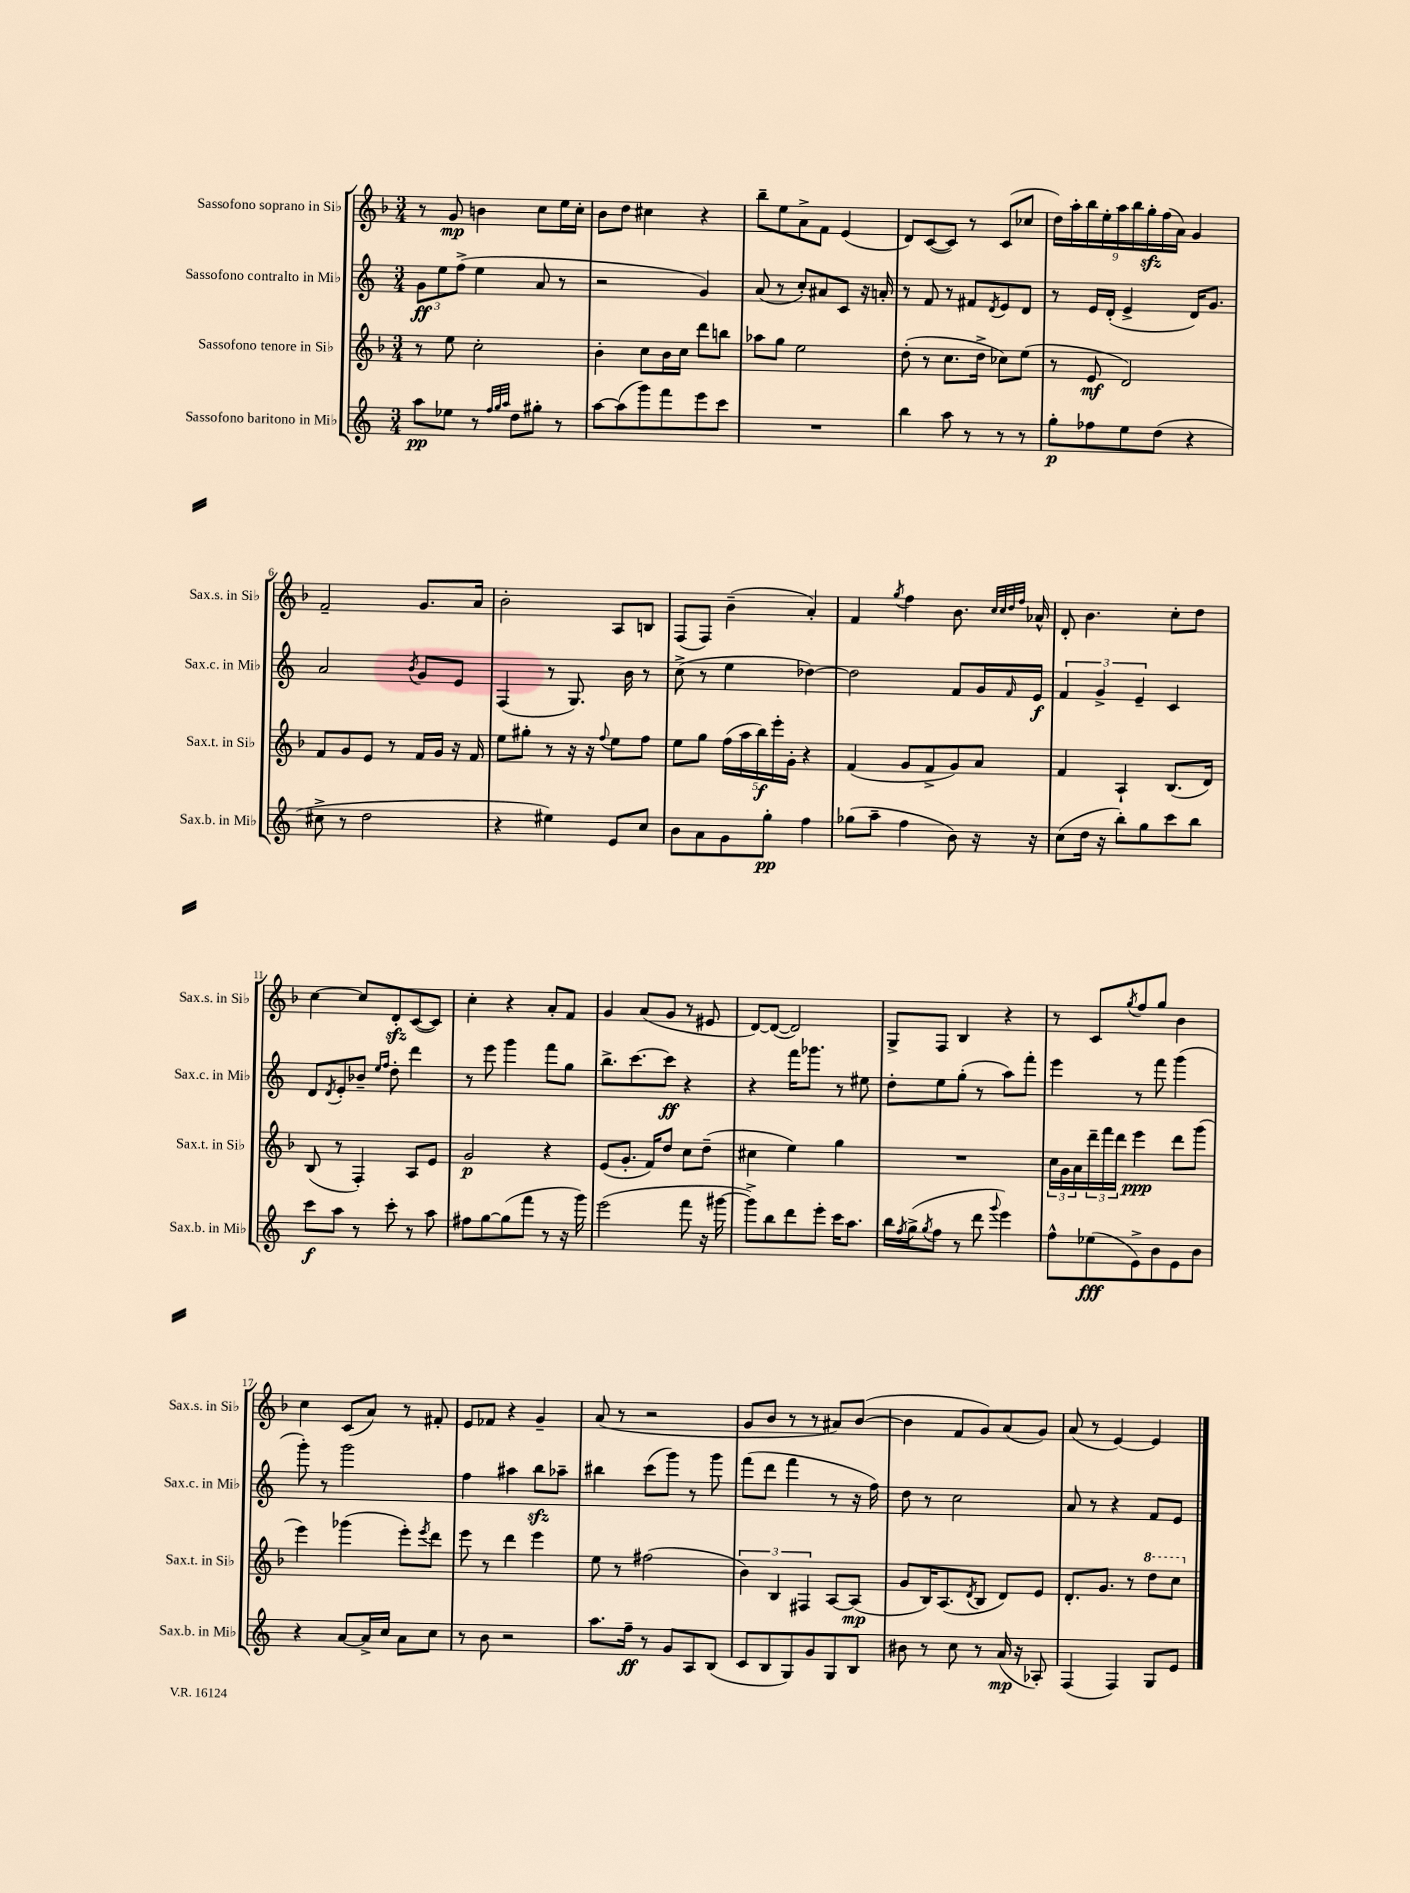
<<
\new StaffGroup <<
\new Staff = "s0" \with { instrumentName = "Sassofono soprano in Sib" shortInstrumentName = "Sax.s. in Sib" } {
    \clef treble \key f \major \numericTimeSignature \time 3/4
    r8 g'8\mp b'4 c''8 e''16 c''16-. |
    bes'8 d''8 cis''4 r4 |
    bes''8-- e''8 a'8-> f'8 e'4( |
    d'8) c'8~( c'8) r8 c'8( ces''8 |
    \tuplet 9/8 { d''16) a''16-. bes''16 e''16-. a''16 bes''16 g''16-.\sfz f''16( a'16) } g'4 |
    f'2-- g'8. a'16 |
    bes'2-. a8 b8 |
    f8( f8) bes'4--( a'4-.) |
    f'4 \acciaccatura { g''8 } f''4 bes'8. \grace { c''32 c''32 d''32 f''32 } aes'16-^ |
    d'8-. bes'4. c''8-. d''8 |
    c''4~ c''8 d'8-.\sfz c'8~( c'8) |
    c''4-. r4 a'8-. f'8 |
    g'4 a'8( g'8 r8 eis'8 |
    d'8~) d'8~( d'2) |
    g8-> f8 bes4 r4 |
    r8 c'8 \acciaccatura { g''8 } f''8 g''8 bes'4 |
    c''4 c'8( a'8) r8 fis'8-. |
    e'8 fes'8 r4 g'4-- |
    a'8( r8 r2 |
    g'8 bes'8 r8 r8 ais'8) bes'8~( |
    bes'4 f'8 g'8) a'8( g'8) |
    a'8( r8 e'4~) e'4 \bar "|." |
}
\new Staff = "s1" \with { instrumentName = "Sassofono contralto in Mib" shortInstrumentName = "Sax.c. in Mib" } {
    \clef treble \key c \major \numericTimeSignature \time 3/4
    \tuplet 3/2 { g'8\ff e''8 f''8->( } e''4 a'8 r8 |
    r2 g'4) |
    a'8( r8 c''8-.) ais'8 c'8 r16 a'16-. |
    r8 f'8 r8 fis'8 \acciaccatura { d'8 } e'8 d'8 |
    r8 e'16 d'16-.( e'4-> d'16) g'8. |
    a'2 \acciaccatura { b'8 } g'8 e'8 |
    f4( r8 g8.) b'16 r8 |
    c''8->( r8 e''4 des''4~) |
    des''2 f'8 g'16 \grace { f'16 } e'16\f |
    \tuplet 3/2 { f'4 g'4-> e'4-- } c'4 |
    d'8 \acciaccatura { d'8 } e'8-. bes'8-- \grace { e''16 f''16 } d''8-. d'''4 |
    r8 e'''8 g'''4 f'''8 g''8 |
    b''8.-> c'''8.~ c'''8\ff r4 |
    r4 f'''16 ges'''8. r8 eis''8 |
    d''8-. e''8 g''8-.( r8 a''8) f'''8-. |
    e'''4 r8 f'''8 g'''4( |
    g'''8-.) r8 g'''2 |
    f''4 ais''4 b''8\sfz aes''8-- |
    bis''4 c'''8( g'''8) r8 g'''8 |
    f'''8( d'''8 f'''4 r8 r16 f''16) |
    d''8 r8 c''2 |
    a'8 r8 r4 f'8 e'8 \bar "|." |
}
\new Staff = "s2" \with { instrumentName = "Sassofono tenore in Sib" shortInstrumentName = "Sax.t. in Sib" } {
    \clef treble \key f \major \numericTimeSignature \time 3/4
    r8 e''8 c''2-. |
    bes'4-. c''8 bes'16 c''16 d'''8 b''8 |
    aes''8 g''8 e''2 |
    d''8-.( r8 c''8. d''16-> ces''8) e''8( |
    r8 e'8\mf d'2) |
    f'8 g'8 e'8 r8 f'16 g'16 r16 f'16 |
    e''8 gis''8-. r8 r16 r16 \appoggiatura { f''8 } e''8 f''8 |
    e''8 g''8 \tuplet 5/4 { f''16( a''16 bes''16\f) e'''16-. g'16-. } r4 |
    f'4( g'8 f'8-> g'8) a'8 |
    f'4 a4-! bes8.( d'16) |
    bes8( r8 f4-.) a8 e'8 |
    g'2\p r4 |
    e'8( g'8.-. f'16) d''8 c''8 d''8--( |
    cis''4 e''4) g''4 |
    R2. |
    \tuplet 3/2 { c''16 g'16 a'16 } \tuplet 3/2 { d'''16-- f'''16 d'''16 } e'''4\ppp d'''8 g'''8( |
    e'''4) ges'''4( e'''8-.) \acciaccatura { e'''8 } d'''8 |
    e'''8 r8 d'''4 e'''4 |
    e''8 r8 fis''2( |
    \tuplet 3/2 { bes'4) bes4 fis4 } a8~ a8\mp( |
    g'8 bes16) a8.( \acciaccatura { d'8 } bes8 d'8) e'8 |
    d'8.-. g'8. r8 \ottava #1 d'''8 c'''8 \ottava #0 \bar "|." |
}
\new Staff = "s3" \with { instrumentName = "Sassofono baritono in Mib" shortInstrumentName = "Sax.b. in Mib" } {
    \clef treble \key c \major \numericTimeSignature \time 3/4
    a''8\pp ees''8 r8 \grace { f''32 g''32 a''32 } d''8 gis''8-. r8 |
    a''8~ a''8( g'''8) f'''8 e'''8 c'''8 |
    R2. |
    b''4 a''8 r8 r8 r8 |
    g''8-.\p fes''8 e''8 d''8( r4 |
    cis''8-> r8 d''2 |
    r4 eis''4) e'8 c''8 |
    b'8 a'8 g'8 g''8-.\pp f''4 |
    ges''8( a''8-- f''4 b'8) r16 r16 |
    c''8( d''16 r16 b''8-.) g''8 c'''8 b''8 |
    c'''8\f a''8 r8 c'''8-. r8 a''8 |
    fis''8 g''8~ g''8( f'''8 r8 r16 g'''16) |
    e'''2( f'''8 r16 gis'''16~ |
    gis'''8->) b''8 d'''8 e'''8-. c'''16 a''8. |
    b''16 \acciaccatura { f''8 } g''16->( \acciaccatura { g''8 } f''8 r8 d'''8 \appoggiatura { g'''8 } e'''4) |
    f''8-^ ees''8\fff( e'8->) b'8 e'8 b'8 |
    r4 a'8~ a'16-> c''16 a'8 c''8 |
    r8 b'8 r2 |
    a''8. f''16--\ff r8 g'8 a8 b8( |
    c'8 b8 g8) g'8 g8 b8 |
    bis'8 r8 c''8 r8 a'16\mp( r16 aes8-.) |
    f4( f4) g8 e'8 \bar "|." |
}
>>
>>
